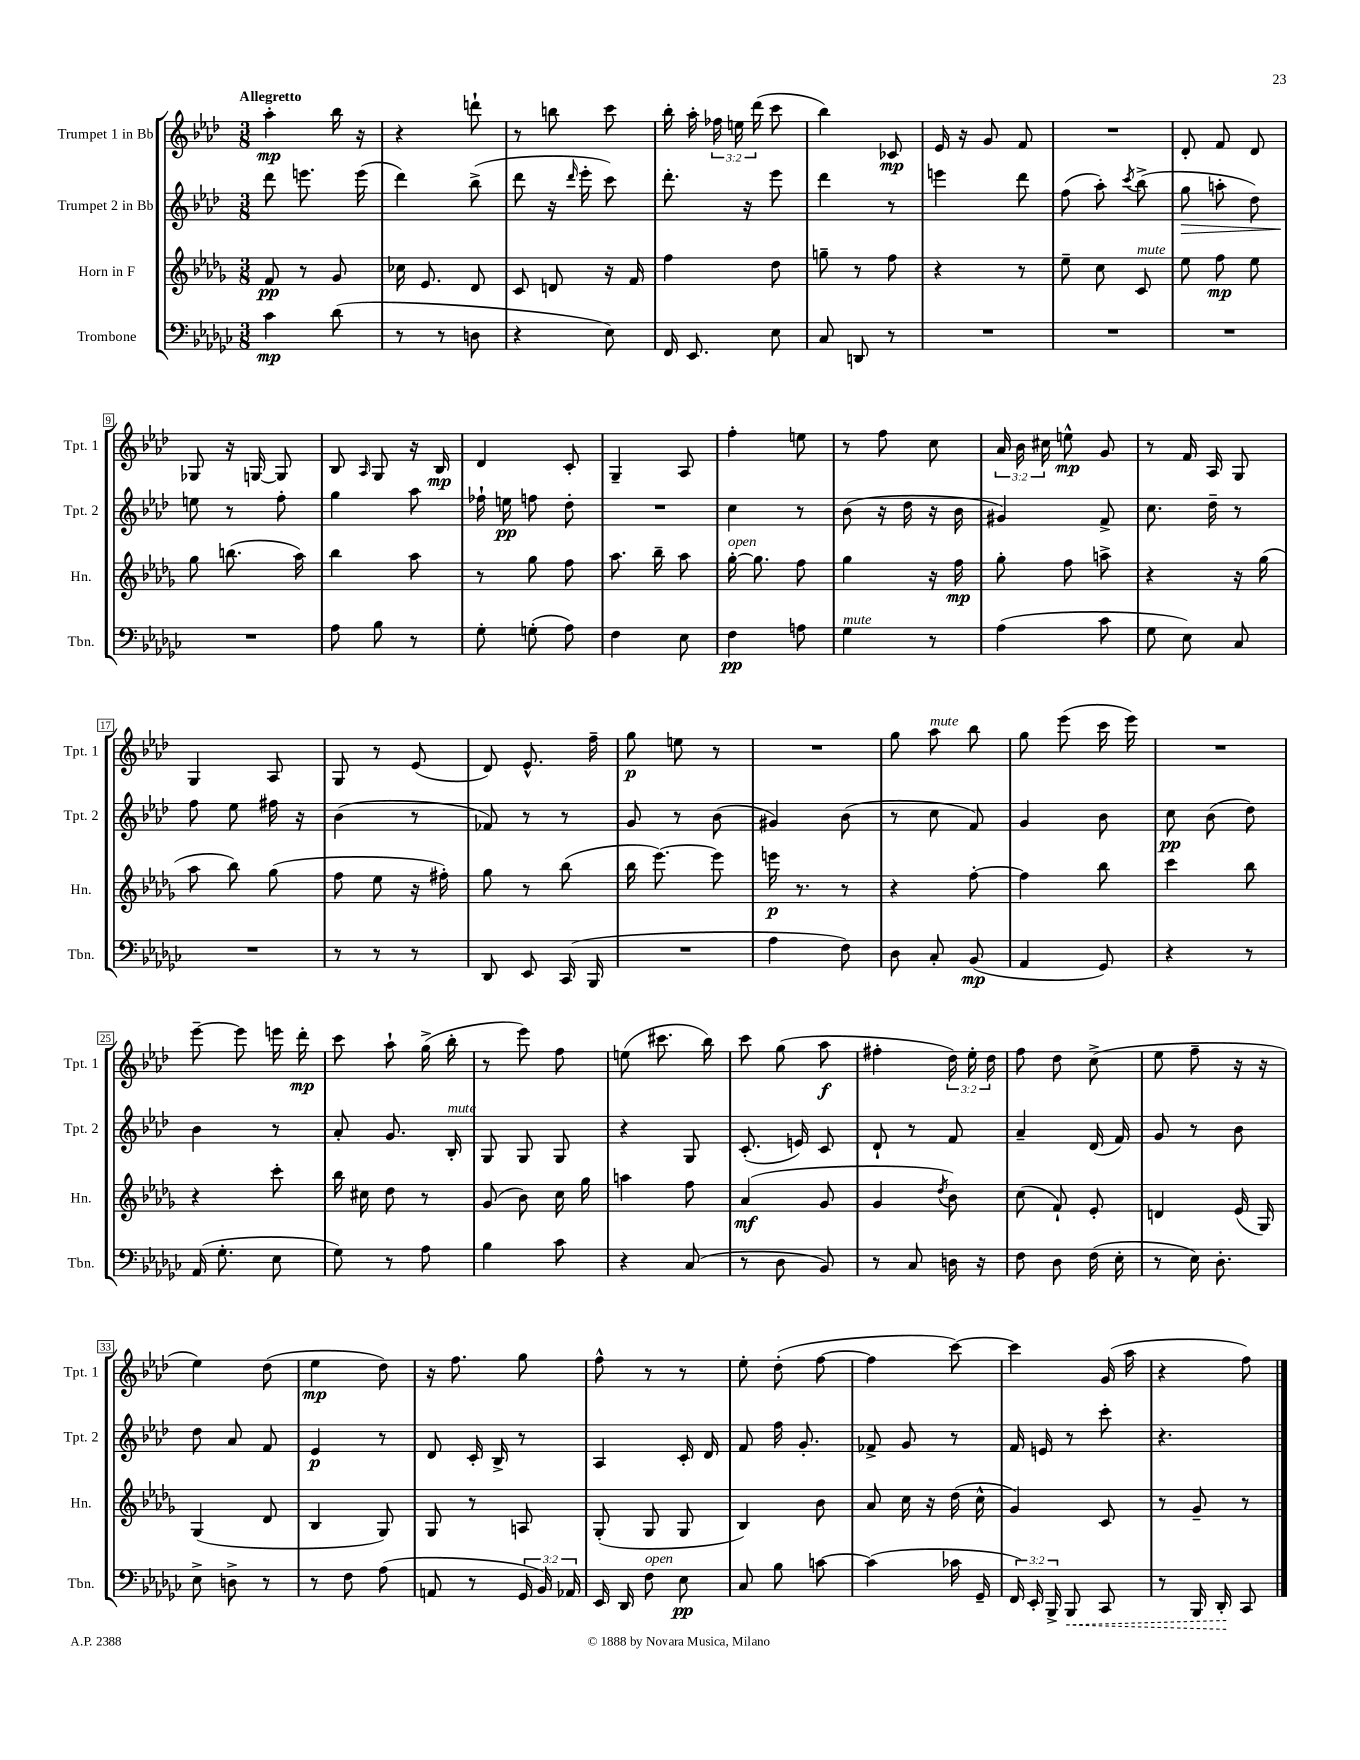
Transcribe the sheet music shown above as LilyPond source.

<<
\new StaffGroup <<
\new Staff = "s0" \with { instrumentName = "Trumpet 1 in Bb" shortInstrumentName = "Tpt. 1" } {
    \clef treble \key aes \major \numericTimeSignature \time 3/8 \override Staff.TupletNumber.text = #tuplet-number::calc-fraction-text \tempo "Allegretto"
    \autoBeamOff aes''4-.\mp bes''16 r16 |
    r4 d'''8-! |
    r8 b''8 c'''8 |
    bes''16-. aes''16-. \tuplet 3/2 { fes''16 e''16 des'''16( } c'''8 |
    bes''4) ces'8\mp |
    ees'16 r16 g'8 f'8 |
    R4. |
    des'8-. f'8 des'8 |
    ges8 r16 g16~ g8 |
    bes8 \grace { aes16 } g8 r16 bes16\mp |
    des'4 c'8-. |
    g4-- aes8 |
    f''4-. e''8 |
    r8 f''8 c''8 |
    \tuplet 3/2 { aes'16 bes'16 cis''16 } e''8-^\mp g'8 |
    r8 f'16 aes16 g8 |
    g4 aes8 |
    g8 r8 ees'8( |
    des'8) ees'8.-^ f''16-- |
    g''8\p e''8 r8 |
    R4. |
    g''8 aes''8^\markup { \italic "mute" } bes''8 |
    g''8 ees'''8( c'''16 ees'''16) |
    R4. |
    ees'''8~-- ees'''8 e'''16 des'''16-.\mp |
    c'''8 aes''8-! g''16->( bes''16-. |
    r8 ees'''8) f''8 |
    e''8( cis'''8. bes''16) |
    c'''8 g''8( aes''8\f |
    fis''4-. \tuplet 3/2 { des''16) ees''16-. des''16 } |
    f''8 des''8 c''8->( |
    ees''8 f''8-- r16 r16 |
    ees''4) des''8( |
    ees''4\mp des''8) |
    r16 f''8. g''8 |
    f''8-^ r8 r8 |
    ees''8-. des''8-.( f''8~ |
    f''4 c'''8~) |
    c'''4 g'16( aes''16 |
    r4 f''8) \bar "|." |
}
\new Staff = "s1" \with { instrumentName = "Trumpet 2 in Bb" shortInstrumentName = "Tpt. 2" } {
    \clef treble \key aes \major \numericTimeSignature \time 3/8
    \autoBeamOff des'''8 e'''8. e'''16( |
    des'''4) bes''8->( |
    des'''8 r16 \grace { des'''16 } ees'''16-. c'''8) |
    des'''8.-. r16 ees'''8 |
    des'''4 r8 |
    e'''4 des'''8 |
    f''8( aes''8-.) \acciaccatura { c'''8 } bes''8->( |
    g''8\> a''8-. des''8) |
    e''8\! r8 f''8-. |
    g''4 aes''8 |
    fes''16-! e''16\pp f''8 des''8-. |
    R4. |
    c''4 r8 |
    bes'8( r16 des''16 r16 bes'16 |
    gis'4) f'8-> |
    c''8. des''16-- r8 |
    f''8 ees''8 fis''16 r16 |
    bes'4( r8 |
    fes'8) r8 r8 |
    g'8 r8 bes'8( |
    gis'4) bes'8( |
    r8 c''8 f'8) |
    g'4 bes'8 |
    c''8\pp bes'8( des''8) |
    bes'4 r8 |
    aes'8-. g'8. bes16-.^\markup { \italic "mute" } |
    g8 g8 g8 |
    r4 g8 |
    c'8.-.( e'16) c'8 |
    des'8-! r8 f'8 |
    aes'4-- des'16( f'16) |
    g'8 r8 bes'8 |
    des''8 aes'8 f'8 |
    ees'4\p r8 |
    des'8 c'16-. bes16-> r8 |
    aes4 c'16-. des'16 |
    f'8 f''16 g'8.-. |
    fes'8-> g'8 r8 |
    f'16 e'16 r8 c'''8-. |
    r4. \bar "|." |
}
\new Staff = "s2" \with { instrumentName = "Horn in F" shortInstrumentName = "Hn." } {
    \clef treble \key des \major \numericTimeSignature \time 3/8
    \autoBeamOff f'8\pp r8 ges'8 |
    ces''16 ees'8. des'8 |
    c'8 d'8 r16 f'16 |
    f''4 des''8 |
    g''8-- r8 f''8 |
    r4 r8 |
    ees''8-- c''8 c'8^\markup { \italic "mute" } |
    ees''8 f''8\mp ees''8 |
    ges''8 b''8.( aes''16) |
    bes''4 aes''8 |
    r8 ges''8 f''8 |
    aes''8. bes''16-- aes''8 |
    ges''16~-.^\markup { \italic "open" } ges''8. f''8 |
    ges''4 r16 f''16\mp |
    ges''8-. f''8 a''8-> |
    r4 r16 ges''16( |
    aes''8 bes''8) ges''8( |
    f''8 ees''8 r16 fis''16-.) |
    ges''8 r8 bes''8( |
    bes''16 ees'''8.~) ees'''8 |
    e'''16\p r8. r8 |
    r4 f''8~-. |
    f''4 bes''8 |
    c'''4 bes''8 |
    r4 c'''8-. |
    bes''16 cis''16 des''8 r8 |
    ges'8( bes'8) c''16 ges''16 |
    a''4 f''8 |
    aes'4\mf( ges'8 |
    ges'4 \acciaccatura { des''8 } bes'8) |
    c''8( f'8-!) ees'8-. |
    d'4 ees'16( ges16) |
    ges4( des'8 |
    bes4 ges8) |
    ges8 r8 a8 |
    ges8-.( ges8 ges8 |
    bes4) bes'8 |
    aes'8 c''16 r16 des''16( c''16-^ |
    ges'4) c'8 |
    r8 ges'8-- r8 \bar "|." |
}
\new Staff = "s3" \with { instrumentName = "Trombone" shortInstrumentName = "Tbn." } {
    \clef bass \key ges \major \numericTimeSignature \time 3/8 \override Staff.TupletNumber.text = #tuplet-number::calc-fraction-text
    \autoBeamOff ces'4\mp des'8( |
    r8 r8 d8 |
    r4 ees8) |
    f,16 ees,8. ees8 |
    ces8 d,8 r8 |
    R4. |
    R4. |
    R4. |
    R4. |
    aes8 bes8 r8 |
    ges8-. g8-.( aes8) |
    f4 ees8 |
    f4\pp a8 |
    ges4^\markup { \italic "mute" } r8 |
    aes4( ces'8 |
    ges8 ees8) ces8 |
    R4. |
    r8 r8 r8 |
    des,8 ees,8 ces,16( bes,,16 |
    R4. |
    aes4 f8) |
    des8 ces8-. bes,8\mp( |
    aes,4 ges,8) |
    r4 r8 |
    aes,16( ges8.-. ees8 |
    ges8) r8 aes8 |
    bes4 ces'8 |
    r4 ces8( |
    r8 des8 bes,8) |
    r8 ces8 d16 r16 |
    f8 des8 f16( ees16-. |
    r8 ees16) des8.-. |
    ees8-> d8-> r8 |
    r8 f8 aes8( |
    a,8 r8 \tuplet 3/2 { ges,16 bes,16) aes,16 } |
    ees,16 des,16 f8^\markup { \italic "open" } ees8\pp |
    ces8 bes8 c'8~ |
    c'4( ces'16 ges,16-- |
    \tuplet 3/2 { f,16) ees,16-. bes,,16-> } \once \override Hairpin.style = #'dashed-line bes,,8\< ces,8 |
    r8 bes,,16 des,16-.\! ces,8 \bar "|." |
}
>>
>>
\layout { \context { \Score \override BarNumber.stencil = #(make-stencil-boxer 0.1 0.3 ly:text-interface::print) } }
